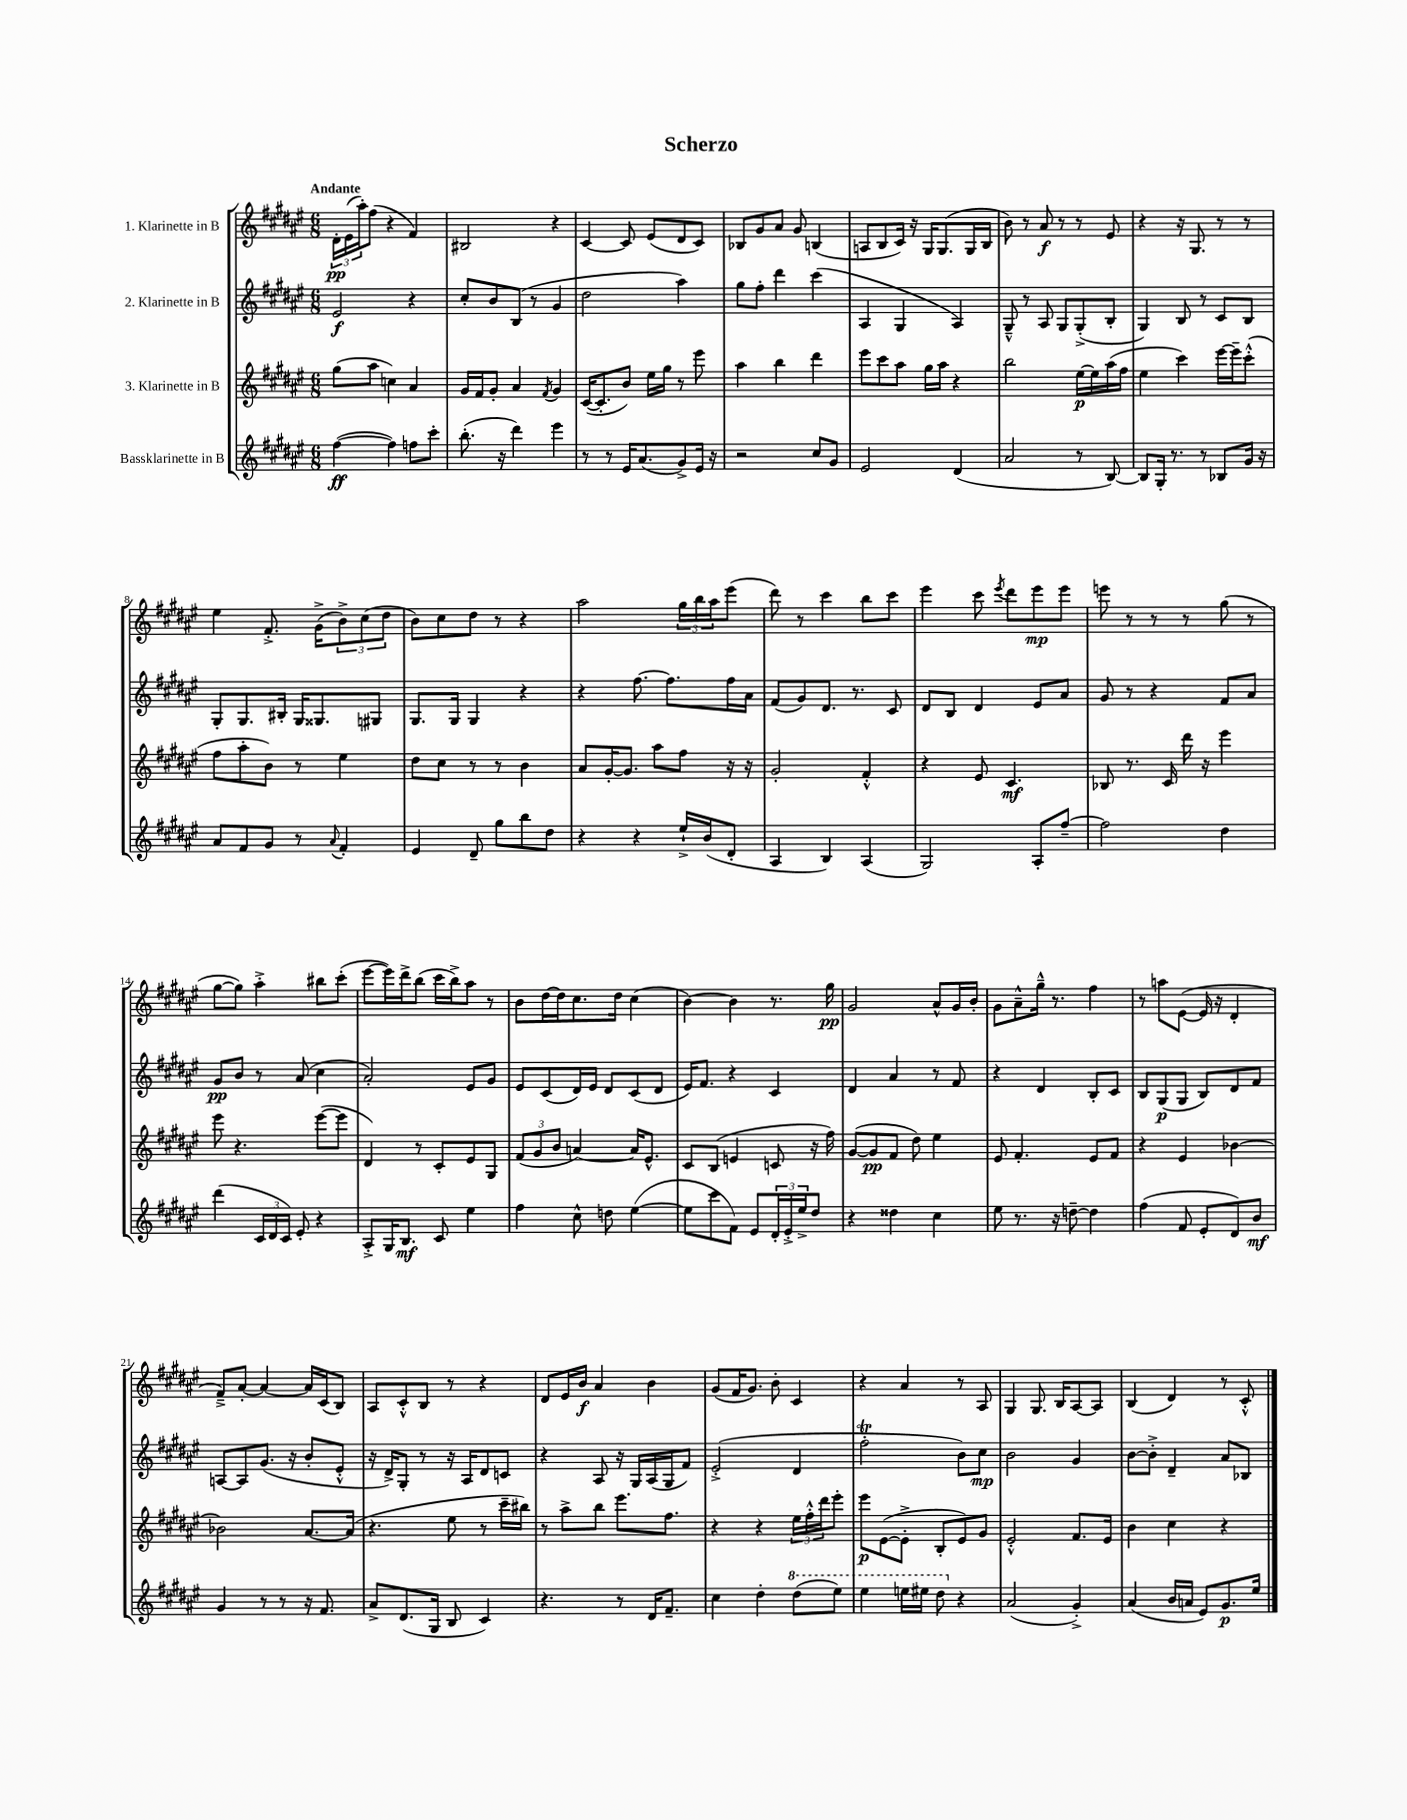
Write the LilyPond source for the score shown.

\header { title = "Scherzo" }
<<
\new StaffGroup <<
\new Staff = "s0" \with { instrumentName = "1. Klarinette in B" } {
    \clef treble \key fis \major \numericTimeSignature \time 6/8 \tempo "Andante"
    \tuplet 3/2 { dis'16-.\pp eis'16( ais''16-.) } fis''8( r4 fis'4) |
    bis2 r4 |
    cis'4~ cis'8 eis'8( dis'8 cis'8) |
    bes8 gis'8 ais'8 gis'8 b4( |
    a8 b8 cis'16) r16 gis16 gis8.( gis16 b16 |
    b'8) r8 ais'8\f r8 r8 eis'8 |
    r4 r16 gis8. r8 r8 |
    eis''4 fis'8.-.-> gis'16->( \tuplet 3/2 { b'8->) cis''8( dis''8 } |
    b'8) cis''8 dis''8 r8 r4 |
    ais''2 \tuplet 3/2 { gis''16 b''16 ais''16 } eis'''8( |
    dis'''8) r8 cis'''4 b''8 cis'''8 |
    eis'''4 cis'''8 \acciaccatura { eis'''8 } dis'''8 eis'''8\mp eis'''8 |
    e'''8 r8 r8 r8 gis''8( r8 |
    gis''8~ gis''8) ais''4-.-> bis''8 cis'''8-.( |
    eis'''8~ eis'''16) dis'''16-> b''8( cis'''16 b''16->) ais''8 r8 |
    b'8 dis''16~ dis''16 cis''8. dis''16 cis''4( |
    b'4~) b'4 r8. gis''16\pp |
    gis'2 ais'8-^ gis'16 b'16-. |
    gis'8 ais'8---^ gis''16---^ r8. fis''4 |
    r8 a''8 eis'8~( eis'16 r16 dis'4-. |
    fis'8--->) ais'8~-. ais'4~ ais'16 cis'16( b8) |
    ais8 cis'8-.-^ b8 r8 r4 |
    dis'8 eis'16 b'16\f ais'4 b'4 |
    gis'8( fis'16 gis'8.) b'8-. cis'4 |
    r4 ais'4 r8 ais8 |
    gis4 gis8. b16 ais8~ ais8 |
    b4( dis'4) r8 cis'8-.-^ \bar "|." |
}
\new Staff = "s1" \with { instrumentName = "2. Klarinette in B" } {
    \clef treble \key fis \major \numericTimeSignature \time 6/8
    eis'2\f r4 |
    cis''8-. b'8 b8( r8 gis'4 |
    dis''2 ais''4) |
    gis''8 fis''8-. dis'''4 cis'''4( |
    ais4 gis4 ais4) |
    gis8---^ r8 ais8 gis8 gis8-.->( b8-. |
    gis4) b8 r8 cis'8 b8 |
    gis8-. gis8. bis16-. gis16 gisis8. gis8 |
    gis8. gis16 gis4 r4 |
    r4 fis''8.~ fis''8. fis''16 ais'16 |
    fis'8( gis'8) dis'8. r8. cis'8 |
    dis'8 b8 dis'4 eis'8 ais'8 |
    gis'8 r8 r4 fis'8 ais'8 |
    gis'8\pp b'8 r8 ais'8( cis''4 |
    ais'2-.) eis'8 gis'8 |
    eis'8 cis'8( dis'16) eis'16 dis'8 cis'8( dis'8 |
    eis'16) fis'8. r4 cis'4 |
    dis'4 ais'4 r8 fis'8 |
    r4 dis'4 b8-. cis'8 |
    b8 gis8\p( gis8 b8) dis'8 fis'8 |
    a8~ a8 gis'8.( r16 b'8-. eis'8-.-^ |
    r16 dis'16->) gis8-. r8 r16 ais16 dis'8 c'8 |
    r4 ais8 r16 gis16 ais16( gis16 fis'8) |
    eis'2-.->( dis'4 |
    fis''2-.\trill b'8) cis''8\mp |
    b'2 gis'4 |
    b'8~ b'8-.-> dis'4-- ais'8 bes8 \bar "|." |
}
\new Staff = "s2" \with { instrumentName = "3. Klarinette in B" } {
    \clef treble \key fis \major \numericTimeSignature \time 6/8
    gis''8( ais''8 c''4) ais'4 |
    gis'16 fis'16 gis'8-. ais'4 \acciaccatura { fis'8 } gis'4 |
    cis'16~( cis'8.-. b'8) eis''16 gis''16 r8 eis'''8 |
    ais''4 b''4 dis'''4 |
    eis'''8 cis'''8 ais''8 gis''16 ais''16 r4 |
    b''2 eis''16~\p eis''16 ais''16( fis''16 |
    eis''4 cis'''4) eis'''16~ eis'''16-- cis'''8-.-^( |
    fis''8 ais''8-. b'8) r8 eis''4 |
    dis''8 cis''8 r8 r8 b'4 |
    ais'8 gis'16~-. gis'8. ais''8 fis''8 r16 r16 |
    gis'2-. fis'4-.-^ |
    r4 eis'8 cis'4.\mf |
    bes8 r8. cis'16 dis'''16 r16 eis'''4 |
    eis'''8 r4. eis'''8~( eis'''8 |
    dis'4) r8 cis'8-. eis'8 gis8 |
    \tuplet 3/2 { fis'8( gis'8 b'8 } a'4~) a'16 eis'8.-^ |
    cis'8 b8( e'4 c'8 r16 fis''16) |
    gis'8~( gis'8\pp fis'8 dis''8) eis''4 |
    eis'8 fis'4.-. eis'8 fis'8 |
    r4 eis'4 bes'4~ |
    bes'2 ais'8.~ ais'16( |
    r4. eis''8 r8 cis'''16-- bis''16) |
    r8 ais''8-> b''8 eis'''8. fis''8. |
    r4 r4 \tuplet 3/2 { eis''16 fis''16-.-^ dis'''16 } eis'''8-. |
    eis'''8\p eis'8~( eis'8-.-> b8-. eis'8) gis'8 |
    eis'2-.-^ fis'8. eis'16 |
    b'4 cis''4 r4 \bar "|." |
}
\new Staff = "s3" \with { instrumentName = "Bassklarinette in B" } {
    \clef treble \key fis \major \numericTimeSignature \time 6/8
    fis''4~\ff( fis''4) f''8 cis'''8-. |
    b''8.-.( r16 dis'''4) eis'''4 |
    r8 r8 eis'16 ais'8.( gis'8->) eis'16 r16 |
    r2 cis''8 gis'8 |
    eis'2 dis'4( |
    ais'2 r8 b8~) |
    b8 gis16-. r8. r8 bes8 gis'16 r16 |
    ais'8 fis'8 gis'8 r8 \appoggiatura { ais'8 } fis'4-. |
    eis'4 dis'8-- gis''8 b''8 dis''8 |
    r4 r4 eis''16-!-> b'16( dis'8-. |
    ais4 b4) ais4( |
    gis2) ais8-. fis''8~-- |
    fis''2 dis''4 |
    dis'''4( \tuplet 3/2 { cis'16 dis'16 cis'16) } eis'8-. r4 |
    ais8-.-> gis16 b8.\mf cis'8 eis''4 |
    fis''4 cis''8-^ d''8 eis''4~( |
    eis''8 cis'''8 fis'8) eis'8 \tuplet 3/2 { dis'16-. eis'16-.-> eis''16-> } dis''8 |
    r4 disis''4 cis''4 |
    eis''8 r8. r16 d''8~-- d''4 |
    fis''4( fis'8 eis'8-. dis'8) b'8\mf |
    gis'4 r8 r8 r16 fis'8. |
    ais'8-> dis'8.( gis16 b8 cis'4) |
    r4. r8 dis'16 fis'8.-- |
    cis''4 dis''4-. \ottava #1 dis'''8( eis'''8) |
    eis'''4 e'''16 eis'''16 dis'''8 \ottava #0 r4 |
    ais'2( gis'4-.->) |
    ais'4( b'16 a'16 eis'8) gis'8.\p eis''16 \bar "|." |
}
>>
>>
